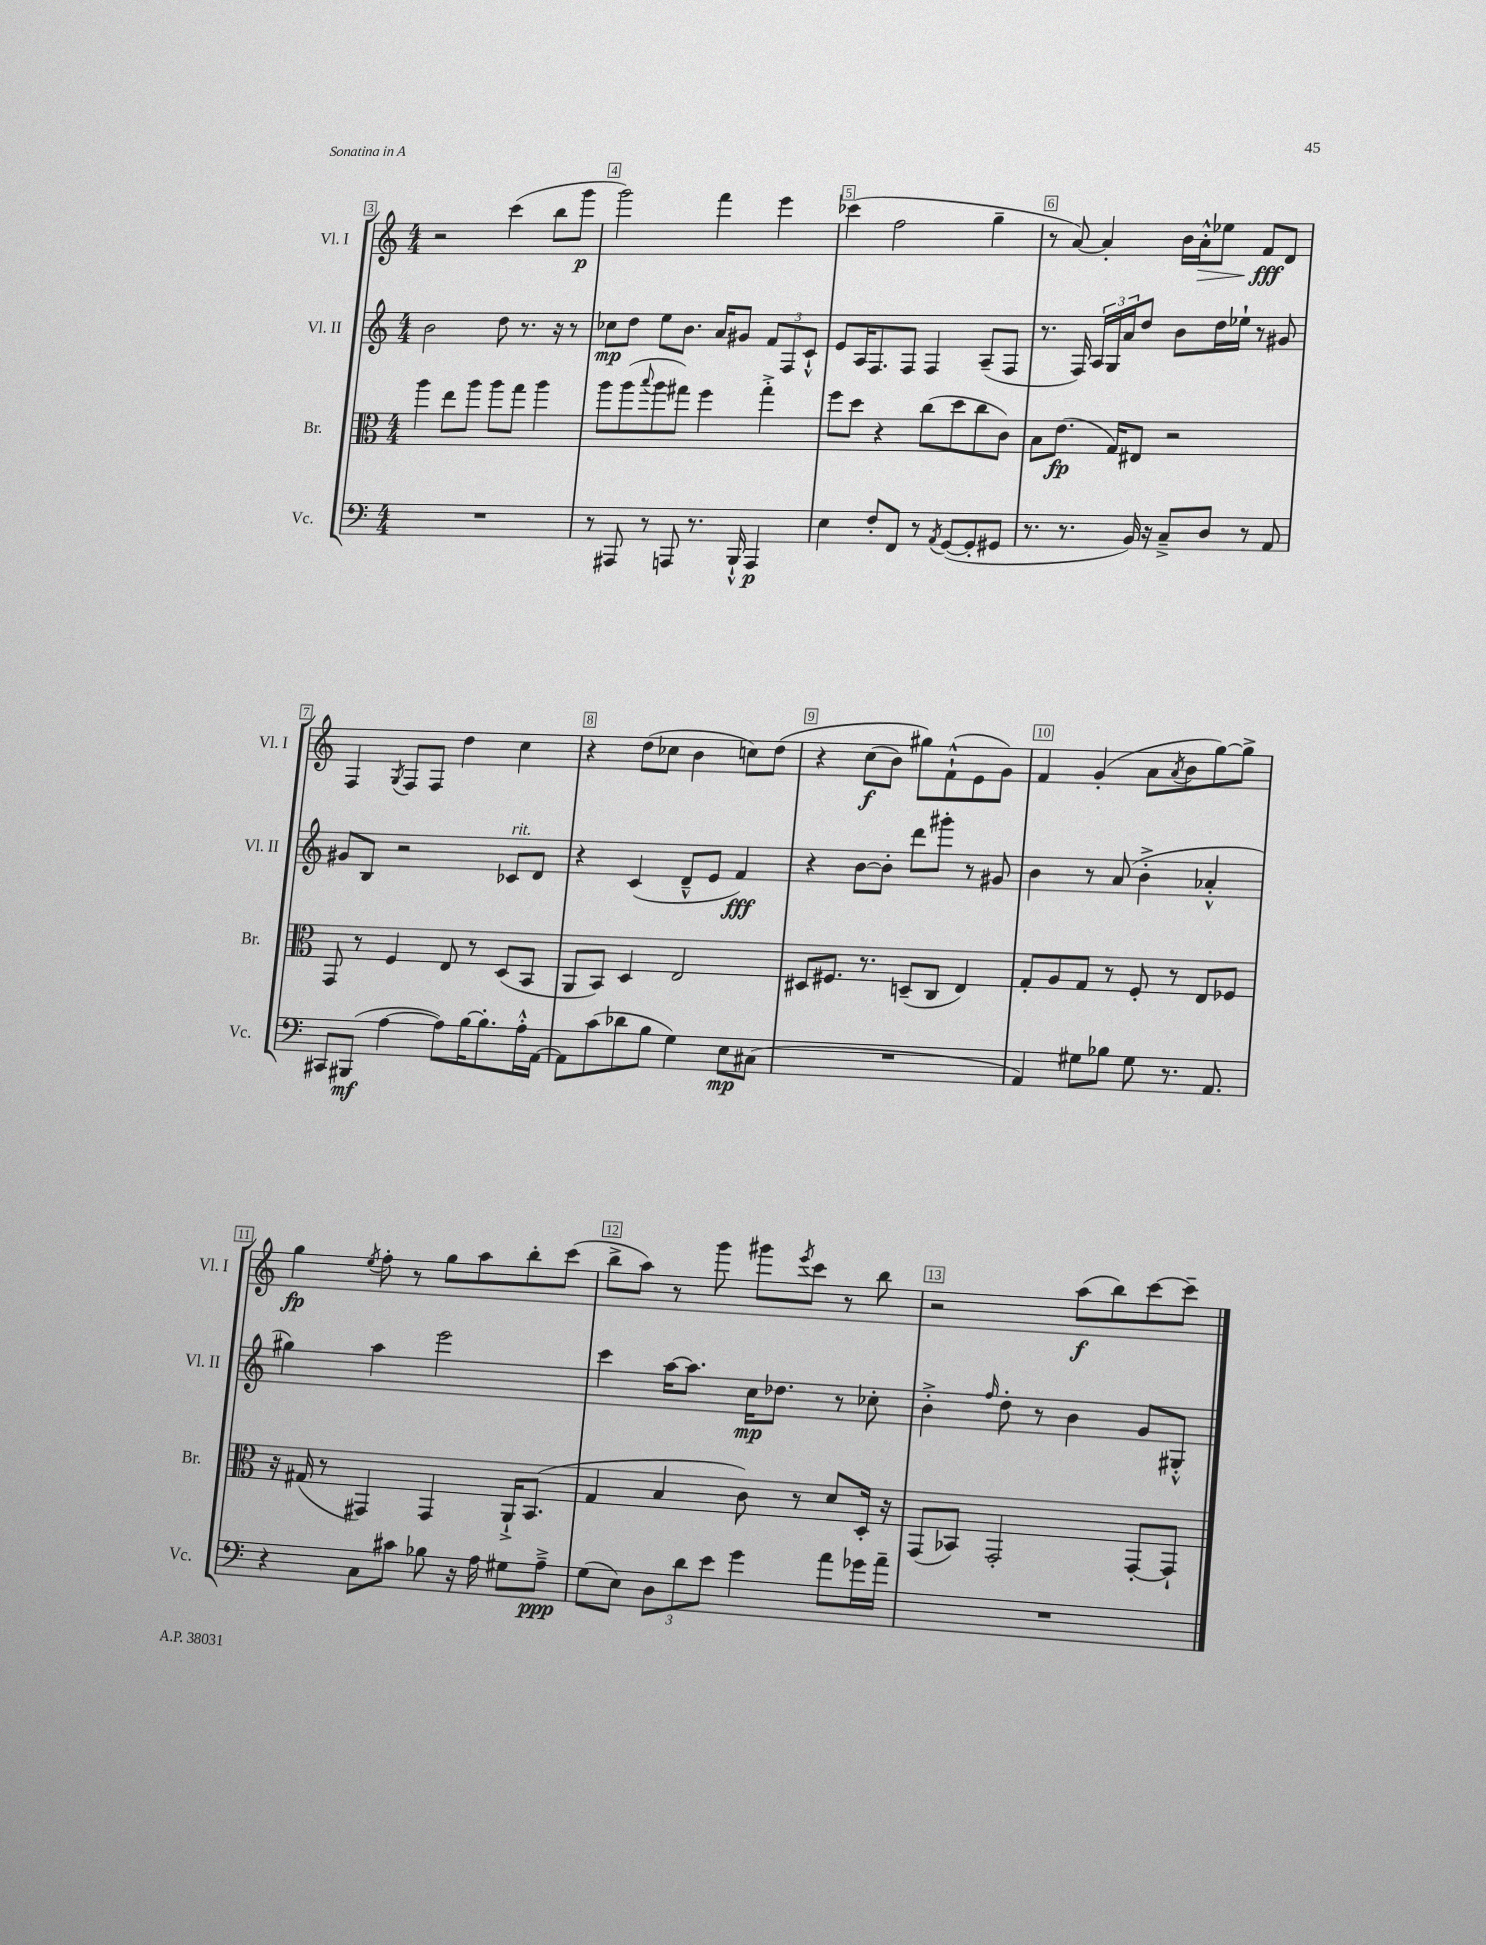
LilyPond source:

<<
\new StaffGroup <<
\new Staff = "s0" \with { instrumentName = "Vl. I" shortInstrumentName = "Vl. I" } {
    \clef treble \key c \major \numericTimeSignature \time 4/4
    r2 c'''4( b''8 g'''8\p |
    g'''2) f'''4 e'''4 |
    ces'''4( f''2 g''4-- |
    r8 a'8~) a'4-. b'16 a'16-.-^\> ees''8 f'8\fff\! d'8 |
    f4 \acciaccatura { g8 } f8 f8 d''4 c''4 |
    r4 d''8( ces''8 b'4 c''8) d''8\( |
    r4 c''8\f( b'8) gis''8\) f'8-!-^( e'8 g'8) |
    f'4 g'4-.( a'8 \acciaccatura { a'8 } b'8 g''8~) g''8-> |
    g''4\fp \acciaccatura { e''8 } f''8-. r8 g''8 a''8 b''8-. c'''8( |
    b''8-> a''8) r8 g'''8 gis'''8 \acciaccatura { e'''8 } c'''8 r8 b''8 |
    r2 a''8\f( b''8) c'''8~ c'''8-- \bar "|." |
}
\new Staff = "s1" \with { instrumentName = "Vl. II" shortInstrumentName = "Vl. II" } {
    \clef treble \key c \major \numericTimeSignature \time 4/4
    b'2 d''8 r8. r16 r8 |
    ces''8\mp d''8 e''8 b'8. a'16 gis'8 \tuplet 3/2 { f'8 f8 c'8-!-^ } |
    e'8 a16 f8. f8 f4 a8--( f8 |
    r8. f16) \tuplet 3/2 { a16 g16 a'16 } d''8 b'8 d''16 ees''16-! r8 gis'8 |
    gis'8 b8 r2 ces'8^\markup { \italic "rit." } d'8 |
    r4 c'4( d'8---^ e'8 f'4\fff) |
    r4 b'8~ b'8-. d'''8 gis'''8-. r8 gis'8 |
    b'4 r8 a'8( b'4-.-> aes'4-.-^ |
    gis''4) a''4 e'''2 |
    c'''4 a''16~ a''8. c''16\mp des''8. r8 ces''8-. |
    b'4-.-> \grace { f''16 } d''8-. r8 b'4 g'8 gis8-.-^ \bar "|." |
}
\new Staff = "s2" \with { instrumentName = "Br." shortInstrumentName = "Br." } {
    \clef alto \key c \major \numericTimeSignature \time 4/4
    a''4 e''8 a''8 a''8 g''8 a''4 |
    a''8 a''8( \appoggiatura { b''8 } a''8 gis''8) f''4 gis''4-.-> |
    f''8 d''8 r4 c''8( d''8 c''8 c'8) |
    b8 e'8.\fp( g16) eis8 r2 |
    g,8 r8 f4 e8 r8 d8( b,8 |
    a,8 b,8) d4 e2 |
    dis8 fis8. r8. d8--( c8 e4) |
    g8-. a8 g8 r8 f8-. r8 e8 fes8 |
    r16 gis16( r8 gis,4) gis,4 a,16-!-> b,8.( |
    g4 b4 c'8) r8 d'8 d16-. r16 |
    g,8( bes,8) g,2-. g,8~-. g,8-! \bar "|." |
}
\new Staff = "s3" \with { instrumentName = "Vc." shortInstrumentName = "Vc." } {
    \clef bass \key c \major \numericTimeSignature \time 4/4
    R1 |
    r8 ais,,8 r8 a,,8 r8. b,,16-!-^ a,,4\p |
    e4 f8-. f,8 r8 \acciaccatura { a,8 } g,8~( g,8-. gis,8 |
    r8. r8. b,16) r16 c8---> d8 r8 a,8 |
    cis,8 bis,,8\mf( a4~ a8) b16~ b8.-. a16-.-^ a,16~ |
    a,8 c'8( des'8 b8 g4) e8\mp cis8( |
    R1 |
    a,4) gis8 bes8 gis8 r8. a,8. |
    r4 c8 cis'8 bes8 r16 a16 gis8 a8--->\ppp |
    g8( e8) \tuplet 3/2 { d8 d'8 e'8 } g'4 a'8 ges'16 a'16-- |
    R1 \bar "|." |
}
>>
>>
\layout { \context { \Score currentBarNumber = #3 \override BarNumber.break-visibility = ##(#f #t #t) barNumberVisibility = #all-bar-numbers-visible \override BarNumber.stencil = #(make-stencil-boxer 0.1 0.3 ly:text-interface::print) } }
